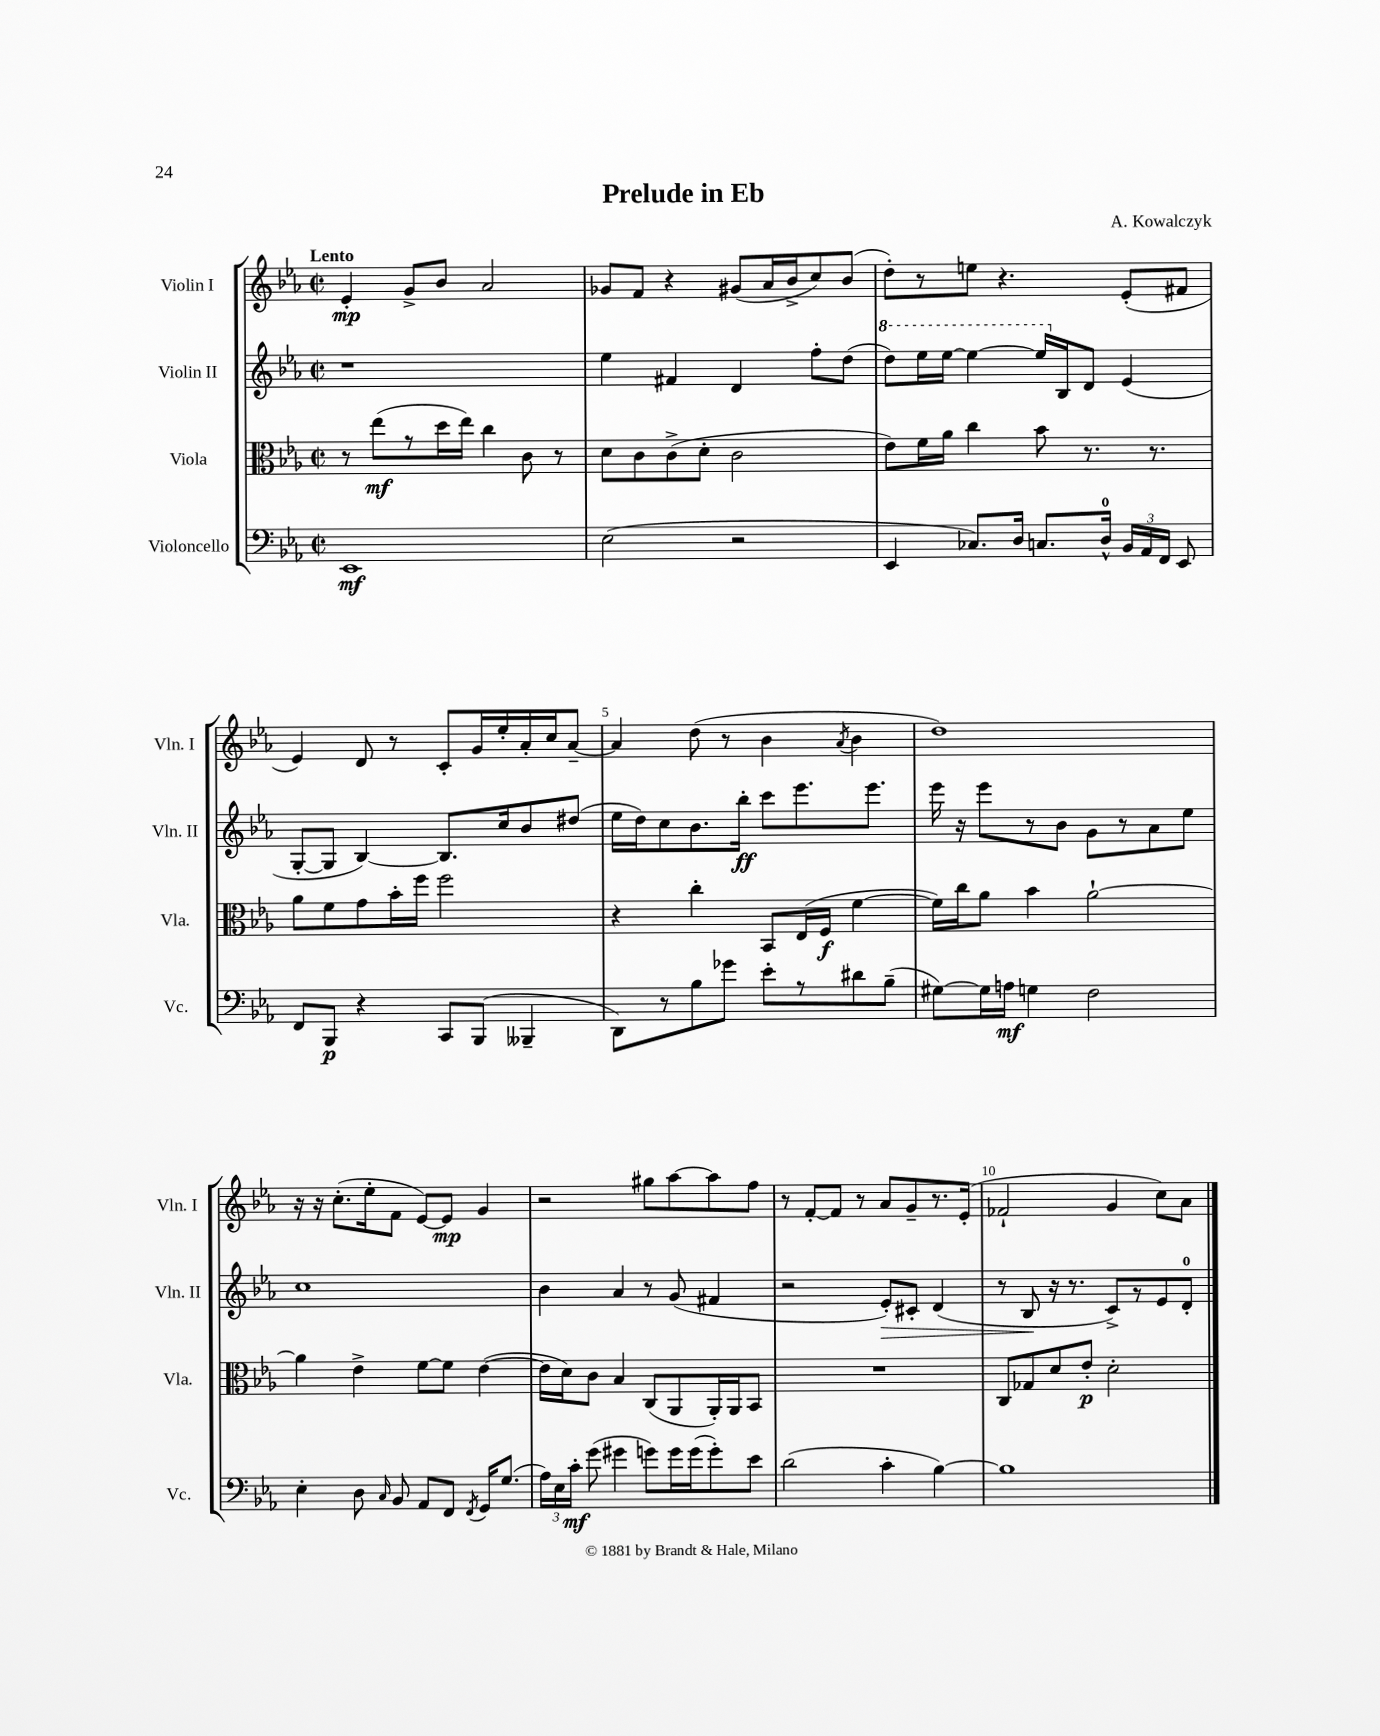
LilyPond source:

\header { title = "Prelude in Eb" composer = "A. Kowalczyk" }
<<
\new StaffGroup <<
\new Staff = "s0" \with { instrumentName = "Violin I" shortInstrumentName = "Vln. I" } {
    \clef treble \key ees \major \defaultTimeSignature \time 2/2 \tempo "Lento"
    \autoBeamOff ees'4-.\mp g'8[-> bes'8] aes'2 |
    ges'8[ f'8] r4 gis'8[( aes'16 bes'16-> c''8) bes'8]( |
    d''8[-.) r8 e''8] r4. ees'8[-.( fis'8] |
    ees'4) d'8 r8 c'8[-. g'16 ees''16-. aes'16-. c''16 aes'8]~-- |
    aes'4 d''8( r8 bes'4 \acciaccatura { aes'8 } bes'4 |
    d''1) |
    r16 r16 c''8.[-.( ees''16-. f'8] ees'8[~) ees'8]\mp g'4 |
    r2 gis''8[ aes''8~ aes''8 f''8] |
    r8 f'8[~-. f'8] r8 aes'8[ g'8-- r8. ees'16]-.( |
    fes'2-! g'4 c''8[) aes'8] \bar "|." |
}
\new Staff = "s1" \with { instrumentName = "Violin II" shortInstrumentName = "Vln. II" } {
    \clef treble \key ees \major \defaultTimeSignature \time 2/2
    \autoBeamOff r1 |
    ees''4 fis'4 d'4 f''8[-. d''8]( |
    \ottava #1 d'''8[) ees'''16 ees'''16]~ ees'''4~ ees'''16[ \ottava #0 bes16 d'8] ees'4( |
    g8[~-. g8] bes4~) bes8.[ c''16 bes'8 dis''8]( |
    ees''16[ d''16) c''8 bes'8. bes''16]-.\ff c'''8[ ees'''8. ees'''8.] |
    ees'''16 r16 ees'''8[ r8 bes'8] g'8[ r8 aes'8 ees''8] |
    c''1 |
    bes'4 aes'4 r8 g'8( fis'4 |
    r2 ees'8[-.\>) cis'8]-. d'4( |
    r8 bes8\! r16 r8. c'8[->) r8 ees'8 d'8]-0-. \bar "|." |
}
\new Staff = "s2" \with { instrumentName = "Viola" shortInstrumentName = "Vla." } {
    \clef alto \key ees \major \defaultTimeSignature \time 2/2
    \autoBeamOff r8 ees''8[\mf( r8 d''16 ees''16]) c''4 c'8 r8 |
    d'8[ c'8 c'8->( d'8]-. c'2 |
    ees'8[) f'16 aes'16] c''4 bes'8 r8. r8. |
    aes'8[ f'8 g'8 bes'16-. f''16] f''2 |
    r4 c''4-. bes,8[ ees16( f16]\f f'4~ |
    f'16[) c''16 aes'8] bes'4 aes'2~-! |
    aes'4 ees'4-> f'8[~ f'8] ees'4~( |
    ees'16[ d'16) c'8] bes4 c8[( aes,8 aes,16-.) aes,16 bes,8] |
    R1 |
    c8[ ges8 d'8 ees'8]-.\p d'2-. \bar "|." |
}
\new Staff = "s3" \with { instrumentName = "Violoncello" shortInstrumentName = "Vc." } {
    \clef bass \key ees \major \defaultTimeSignature \time 2/2
    \autoBeamOff ees,1\mf |
    ees2( r2 |
    ees,4 ces8.[) d16] c8.[ d16]-0-^ \tuplet 3/2 { bes,16[ aes,16 f,16] } ees,8 |
    f,8[ bes,,8]\p r4 c,8[ bes,,8]( beses,,4-- |
    d,8[) r8 bes8 ges'8] ees'8[-. r8 dis'8 bes8]--( |
    gis8[~) gis16 a16]\mf g4 f2 |
    ees4-. d8 \grace { c16 } bes,8 aes,8[ f,8] \acciaccatura { f,8 } g,16[ g8.]( |
    \tuplet 3/2 { aes16[) ees16 c'16]-.\mf } g'8( gis'4 g'8[) g'16 g'16( g'8-.) ees'8] |
    d'2( c'4-. bes4~) |
    bes1 \bar "|." |
}
>>
>>
\layout { \context { \Score \override BarNumber.break-visibility = ##(#f #t #t) barNumberVisibility = #(every-nth-bar-number-visible 5) } }
